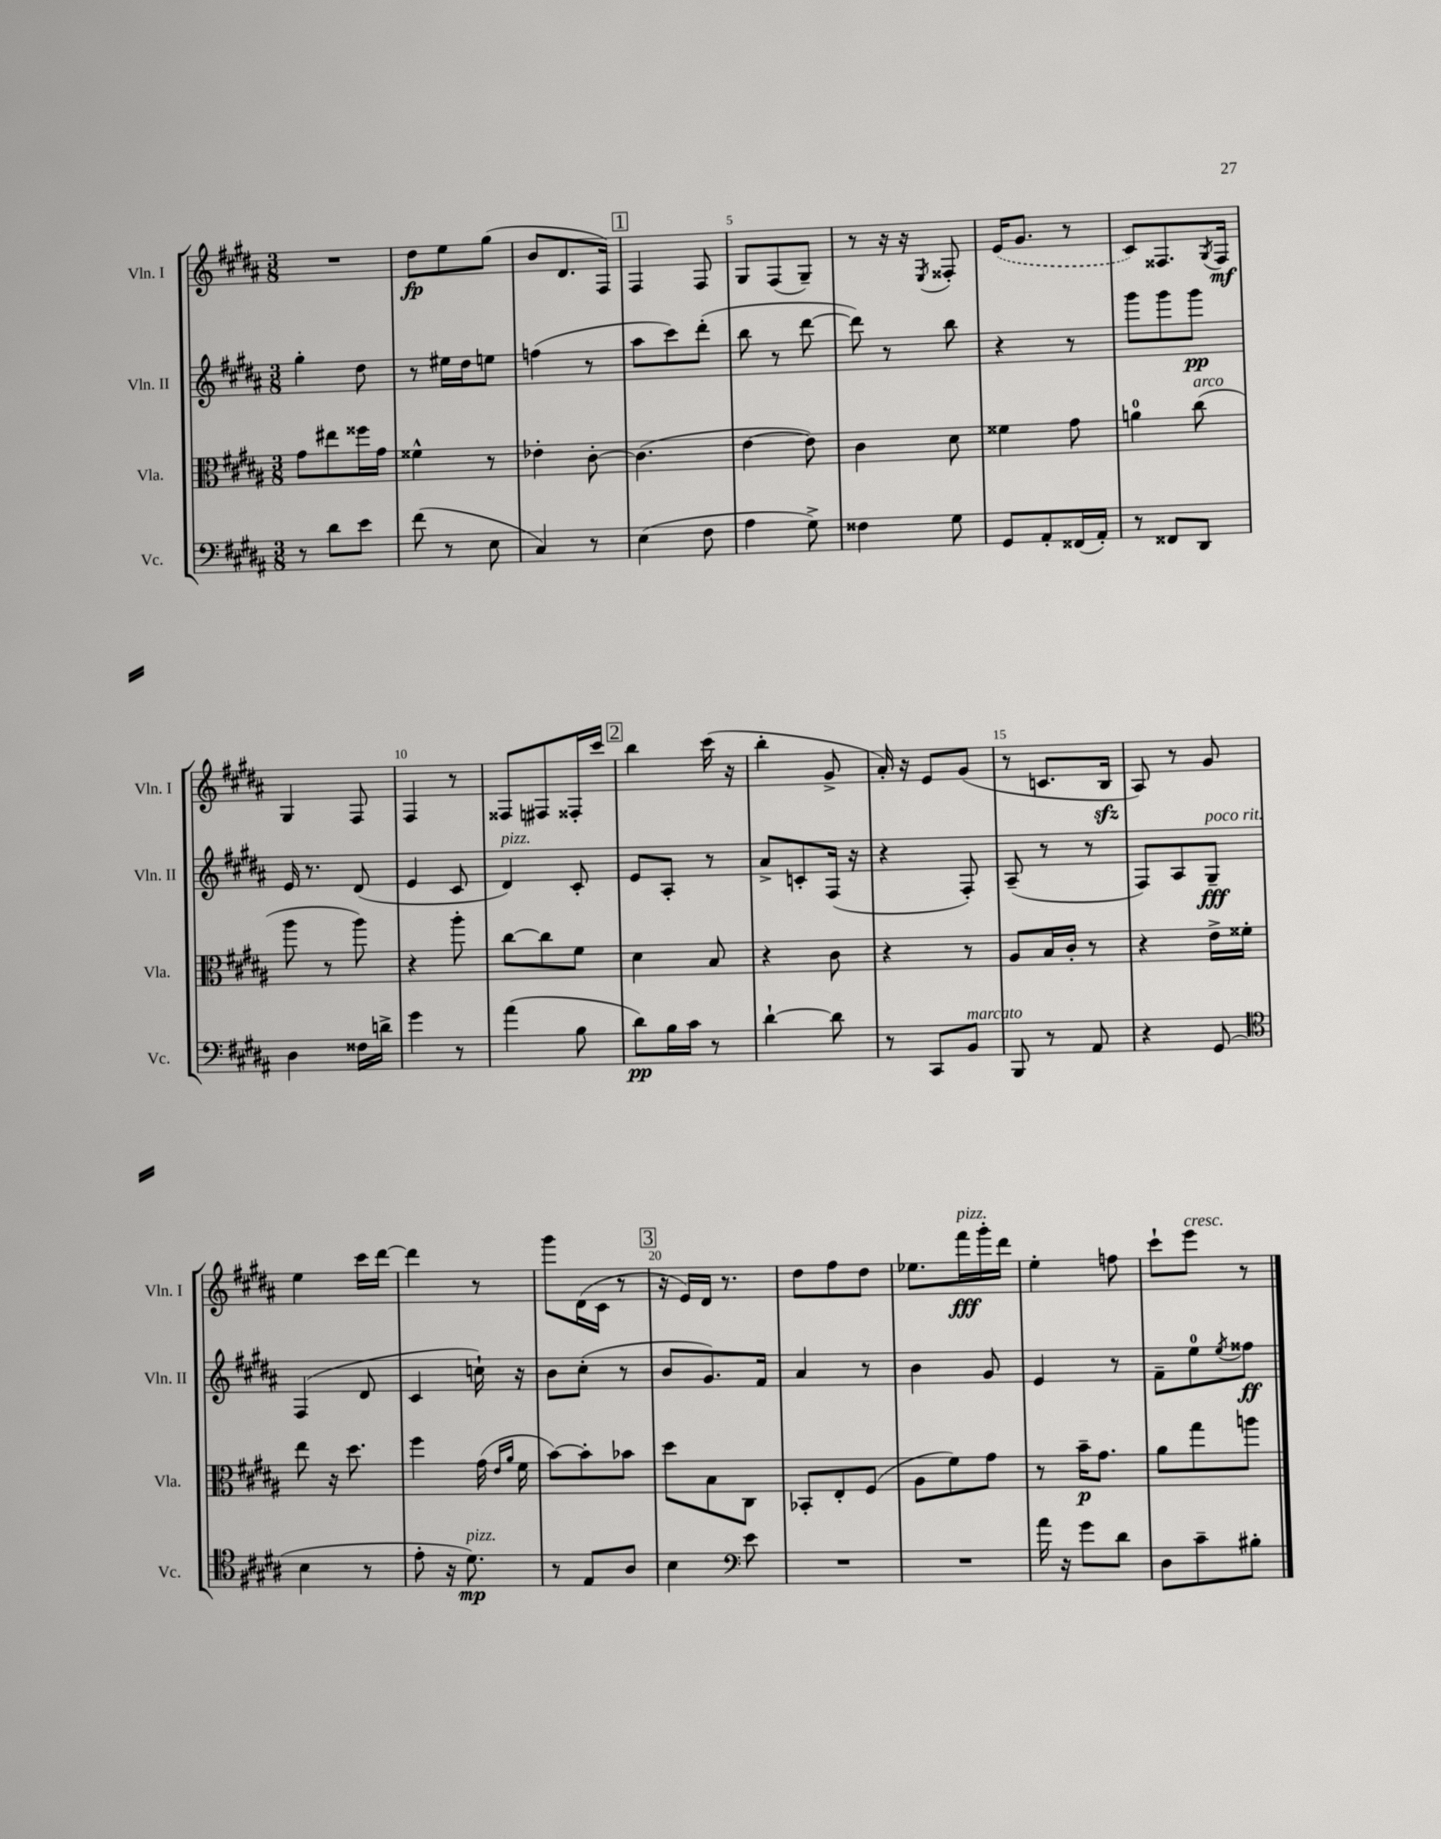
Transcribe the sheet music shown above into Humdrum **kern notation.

**kern	**kern	**kern	**kern
*staff4	*staff3	*staff2	*staff1
*clefF4	*clefC3	*clefG2	*clefG2
*k[f#c#g#d#a#]	*k[f#c#g#d#a#]	*k[f#c#g#d#a#]	*k[f#c#g#d#a#]
*M3/8	*M3/8	*M3/8	*M3/8
8r	8g#	4gg#'	4.r
8d#	8ee#	.	.
8e	16ff##	8dd#	.
.	16g#	.	.
=	=	=	=
(8f#	4f##^^	8r	8dd#
8r	.	16ee#	8ee
.	.	16dd#	.
8E	8r	8ee	(8gg#
=	=	=	=
4C#)	4e-'	(4ff	8b
.	.	.	8.d#
8r	[8c#'	8r	.
.	.	.	16F#)
=	=	=	=
(4E	(4.c#]	8aa#	4F#
.	.	8ccc#)	.
8F#	.	(8ddd#'	8F#
=	=	=	=
4A#	[4e	8bb	8G#
.	.	8r	(8F#
8G#^)	8e])	[8ddd#	8G#~)
=	=	=	=
4F##	4c#	8ddd#])	8r
.	.	8r	16r
.	.	.	16r
.	.	.	8qE
8G#	8d#	8bb	8F##'
=	=	=	=
8GG#	4f##	4r	(16e
.	.	.	8.g#
8AA#'	.	.	.
(16FF##	8g#	8r	8r
16AA#')	.	.	.
=	=	=	=
8r	4a	8ggg#	8c#)
8FF##	.	8ggg#	8.F##
8DD#	(8cc#	8ggg#	.
.	.	.	8qG#
.	.	.	16F##
=	=	=	=
4D#	8aa#	16e	4G#
.	.	8.r	.
.	8r	.	.
16F##	8aa#)	(8d#	8F#
16d^	.	.	.
=	=	=	=
4g#	4r	4e	4F#
8r	8aa#'	8c#	8r
=	=	=	=
(4a#	[8cc#	4d#)	8F##
.	8cc#]	.	8F#
8B	8f#	8c#'	16F##'
.	.	.	16ccc#
=	=	=	=
8d#)	4d#	8e	4bb
16B	.	8A#'	.
16c#	.	.	.
8r	8B	8r	(16ccc#
.	.	.	16r
=	=	=	=
[4d#`	4r	8a#^	4bb'
.	.	8c'	.
8d#]	8c#	(16F#	8g#^
.	.	16r	.
=	=	=	=
8r	4r	4r	16a#')
.	.	.	16r
8CC#	.	.	8e
8BB	8r	8F#')	(8g#
=	=	=	=
8BBB	8A#	(8A#~	8r
8r	16B	8r	8.c
.	16c#'	.	.
8AA#	8r	8r	.
.	.	.	16B
=	=	=	=
4r	4r	8F#)	8A#)
.	.	8A#	8r
(8GG#	16e^	8G#~	8g#
.	16f##'	.	.
=	=	=	=
*clefC4	*	*	*
4B	8ee	(4F#	4ee
.	16r	.	.
.	8.dd#	.	.
8r	.	8d#	16ccc#
.	.	.	[16ddd#
=	=	=	=
8e'	4ff#	4c#	4ddd#]
16r	.	.	.
8.d#)	.	.	.
.	(16g#	16cc`)	8r
.	16qqe	.	.
.	16qqa#	.	.
.	16f#	16r	.
=	=	=	=
8r	[8b)	8b	8ggg#
8E	8b']	(8cc#'	(16d#
.	.	.	16c#
8A#	8b-	8r	8r
=	=	=	=
4B	8dd#	8b	16r
.	.	.	16e)
.	8B	8.g#)	16d#
.	.	.	8.r
*clefF4	*	*	*
8e	8C#	.	.
.	.	16f#	.
=	=	=	=
4.r	8BB-'	4a#	8dd#
.	8E'	.	8ff#
.	(8F#	8r	8dd#
=	=	=	=
4.r	8A#	4b	8.ee-
.	8f#)	.	.
.	.	.	16fff#
.	8g#	8g#	16ggg#'
.	.	.	16ddd#
=	=	=	=
16a#	8r	4e	4ee'
16r	.	.	.
8g#	16b~	.	.
.	8.g#	.	.
8d#	.	8r	8ff
=	=	=	=
8D#	8a#	8f#~	8ccc#`
8c#~	8gg#	8ee	8eee
.	.	8qee	.
8B#'	8aa	8ff##	8r
==	==	==	==
*-	*-	*-	*-
